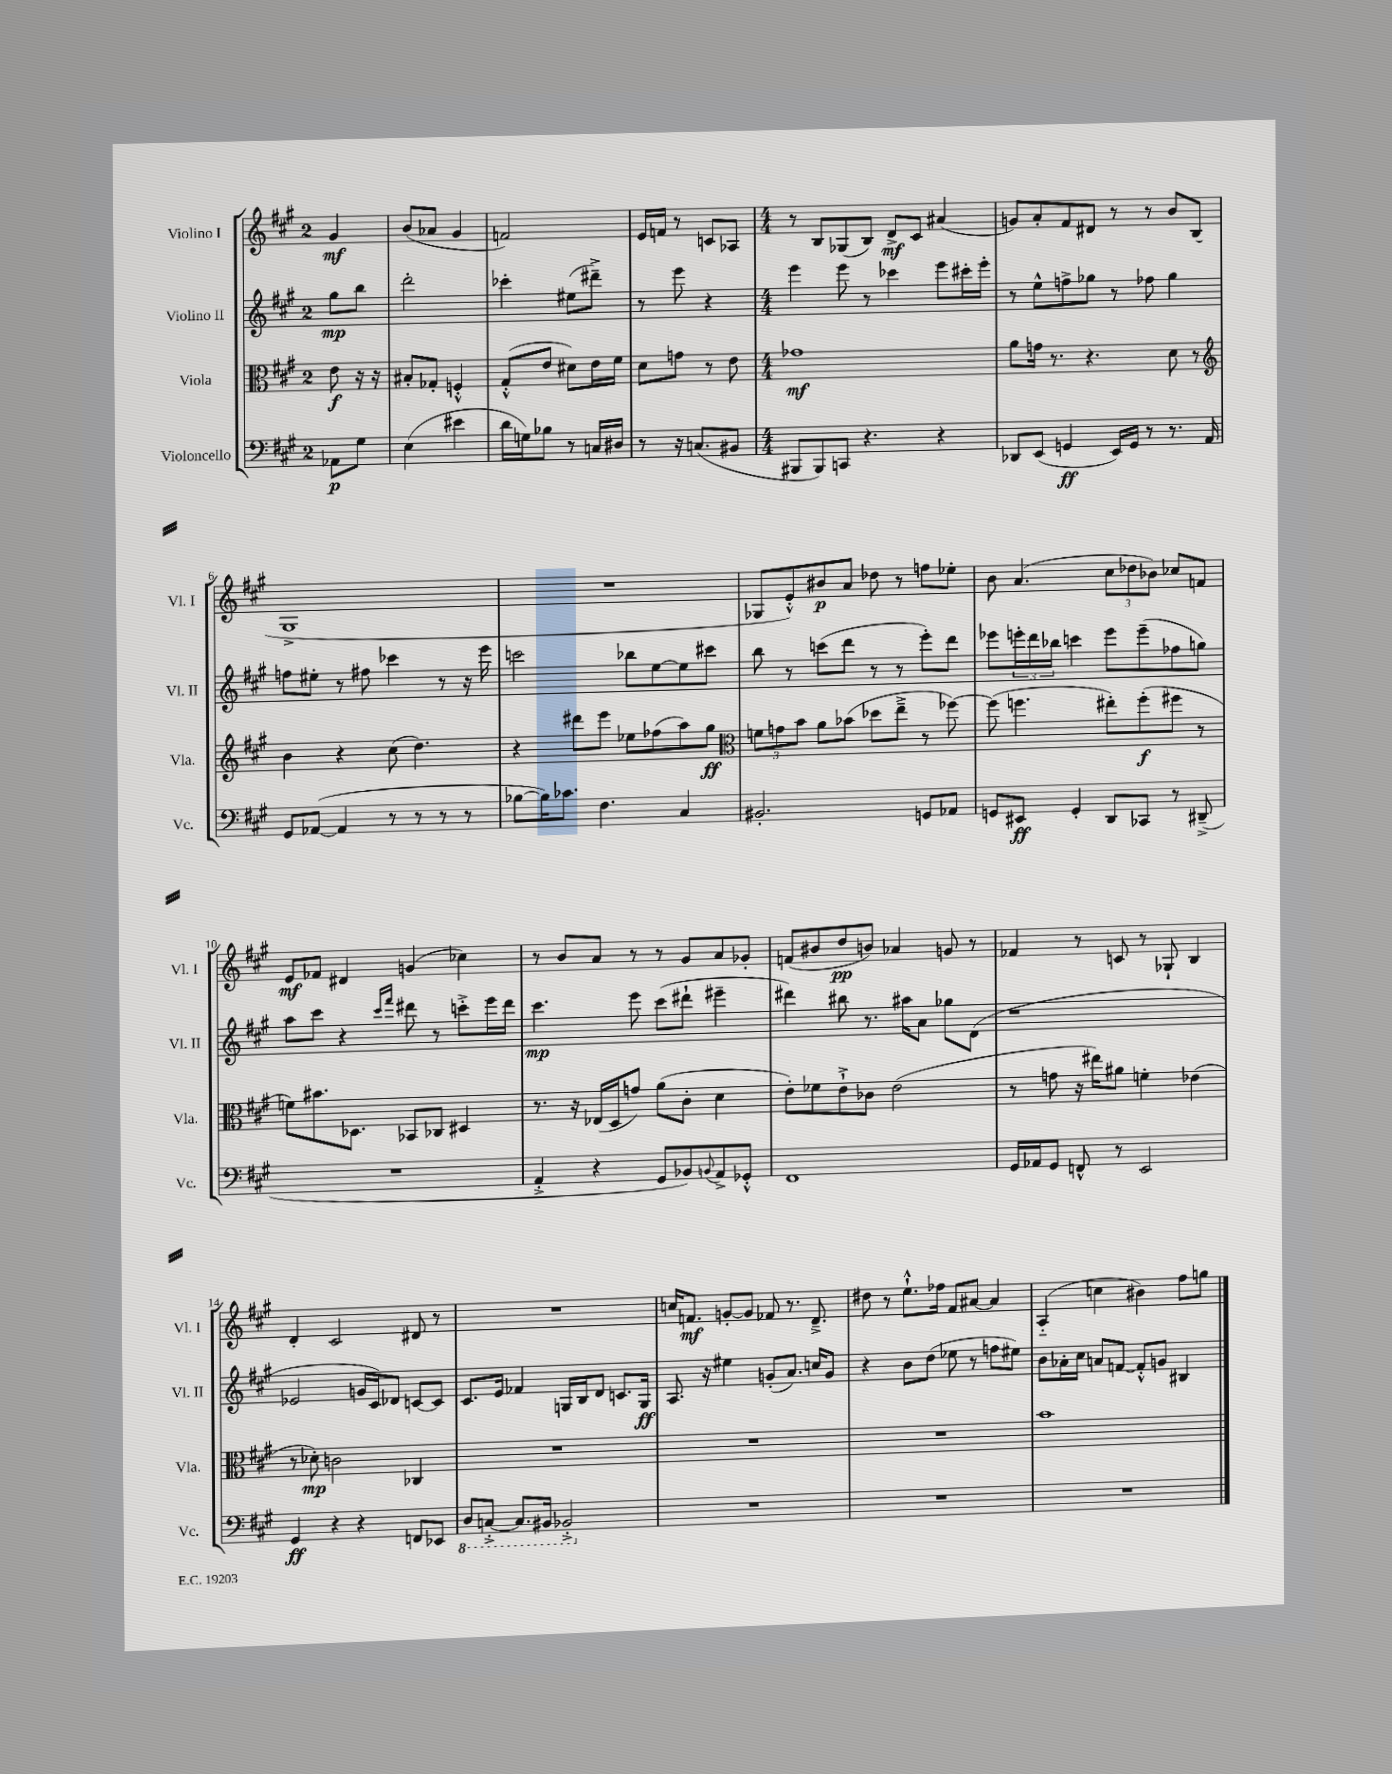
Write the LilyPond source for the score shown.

<<
\new StaffGroup <<
\new Staff = "s0" \with { instrumentName = "Violino I" shortInstrumentName = "Vl. I" } {
    \clef treble \key a \major \once \override Staff.TimeSignature.style = #'single-digit \time 2/4 \partial 4
    gis'4\mf |
    b'8( aes'8 gis'4 |
    f'2) |
    e'16 f'16 r8 c'8 aes8 |
    \numericTimeSignature \time 4/4 r8 b8 ges8( b8) d'8->\mf cis'8 ais'4( |
    g'8) a'8-. fis'8 dis'8 r8 r8 b'8 b8( |
    gis1-> |
    R1 |
    ges8 e'8-.-^) bis'8\p a'8 des''8 r8 f''8 ees''8-. |
    b'8 a'4.( \tuplet 3/2 { cis''8 des''8 bes'8) } ces''8 f'8 |
    e'8\mf fes'8 dis'4 g'4( ces''4) |
    r8 b'8 a'8 r8 r8 gis'8 a'8 ges'8-. |
    f'8( bis'8 d''8\pp b'8) aes'4 g'8 r8 |
    fes'4 r8 c'8 r8 ges8-! b4 |
    d'4-. cis'2 dis'8 r8 |
    R1 |
    c''16 f'8.\mf g'8~-. g'8 fes'8 r8. d'8.---> |
    dis''8 r8 e''8.-!-^ fes''16 fis'8 ais'8~ ais'4 |
    a4-_( c''4 bis'4) fis''8 g''8 \bar "|." |
}
\new Staff = "s1" \with { instrumentName = "Violino II" shortInstrumentName = "Vl. II" } {
    \clef treble \key a \major \once \override Staff.TimeSignature.style = #'single-digit \time 2/4 \partial 4
    gis''8\mp b''8 |
    d'''2-. |
    ces'''4-. eis''8( dis'''8--->) |
    r8 e'''8 r4 |
    \numericTimeSignature \time 4/4 e'''4 e'''8 r8 ces'''4 e'''8 cis'''16-. e'''16-. |
    r8 e''8-^ f''8-> ges''8 r8 fes''8 ges''4 |
    f''8 eis''8-. r8 fis''8 ces'''4 r8 r16 e'''16 |
    c'''2 bes''8 e''8~ e''8 cis'''8 |
    b''8 r8 c'''8( d'''8 r8 r8 e'''8-.) d'''8 |
    ees'''8 \tuplet 3/2 { e'''16-. d'''16 bes''16 } c'''4 e'''8 e'''8--( fes''8 g''8) |
    a''8 cis'''8 r4 \grace { cis'''16 fis'''16 } dis'''8 r8 c'''8-.-> e'''16 dis'''16 |
    cis'''4.\mp e'''8 cis'''8( dis'''8-! eis'''4-- |
    dis'''4) bis''8 r8. ais''16 a'8 ges''8 d'8( |
    r1 |
    ees'2 g'16 cis'16) des'8 c'8~ c'8 |
    cis'8. e'16 fes'4 g16 b16 d'8 c'8. g16\ff |
    a8. r16 eis''4 g'8-.( a'8.) c''16 g'8 |
    r4 b'8 d''8( ees''8 r8 f''8 eis''8) |
    b'8 aes'16-. cis''16 a'8 f'8~ f'8-.-^ g'8 bis4 \bar "|." |
}
\new Staff = "s2" \with { instrumentName = "Viola" shortInstrumentName = "Vla." } {
    \clef alto \key a \major \once \override Staff.TimeSignature.style = #'single-digit \time 2/4 \partial 4
    e'8\f r16 r16 |
    bis8-. ges8-. f4-.-^ |
    gis8-.-^( e'8 dis'8) e'16 fis'16 |
    d'8 g'8 r8 e'8 |
    \numericTimeSignature \time 4/4 ges'1\mf |
    a'8 g'16 r8. r4. d'8 r8 |
    \clef treble b'4 r4 cis''8( d''4.) |
    r4 dis'''8 e'''8 ees''8 fes''8( a''8) gis''8\ff |
    \clef alto \tuplet 3/2 { f'8 g'8 b'8 } a'8 bes'8( des''8 e''8---> r8 fes''8~) |
    fes''8( f''4. eis''8-.) f''8-.\f( fis''8 r8 |
    f'8) bis'8. des8. bes,8 ces8 dis4 |
    r8. r16 ees16( d16 g'8) a'8( cis'8-. d'4 |
    e'8-.) fes'8 e'8-!-> ces'8 e'2( |
    r8 g'8 r16 eis''16) ais'8 f'4-. ees'4( |
    r8 des'8-.\mp) c'2 ces4 |
    R1 |
    R1 |
    R1 |
    b'1 \bar "|." |
}
\new Staff = "s3" \with { instrumentName = "Violoncello" shortInstrumentName = "Vc." } {
    \clef bass \key a \major \once \override Staff.TimeSignature.style = #'single-digit \time 2/4 \partial 4
    aes,8\p gis8 |
    e4( eis'4 |
    d'16 g16) bes8 r8 c16 dis16 |
    r8 r16 c8.( bis,8 |
    \numericTimeSignature \time 4/4 bis,,8 bis,,8) c,8 r4. r4 |
    des,8 e,8( g,4\ff e,16) g,16 r8 r8. a,16 |
    gis,8 aes,8~( aes,4 r8 r8 r8 r8 |
    bes8~ bes16) ces'8. fis4. cis4 |
    bis,2.-. g,8 aes,8 |
    g,8 eis,8\ff g,4-. d,8 ces,8 r8 dis,8--->( |
    R1 |
    a,4-.-> r4 gis,8 bes,8) \appoggiatura { b,8 } a,8-> ges,8-.-^ |
    fis,1 |
    gis,16 aes,16 gis,8 f,8-^ r8 e,2 |
    gis,4\ff r4 r4 f,8 ees,8 |
    \ottava #-1 d,8 c,8~-.-> c,8. bis,,16 bes,,2-.-> \ottava #0 |
    R1 |
    R1 |
    R1 \bar "|." |
}
>>
>>
